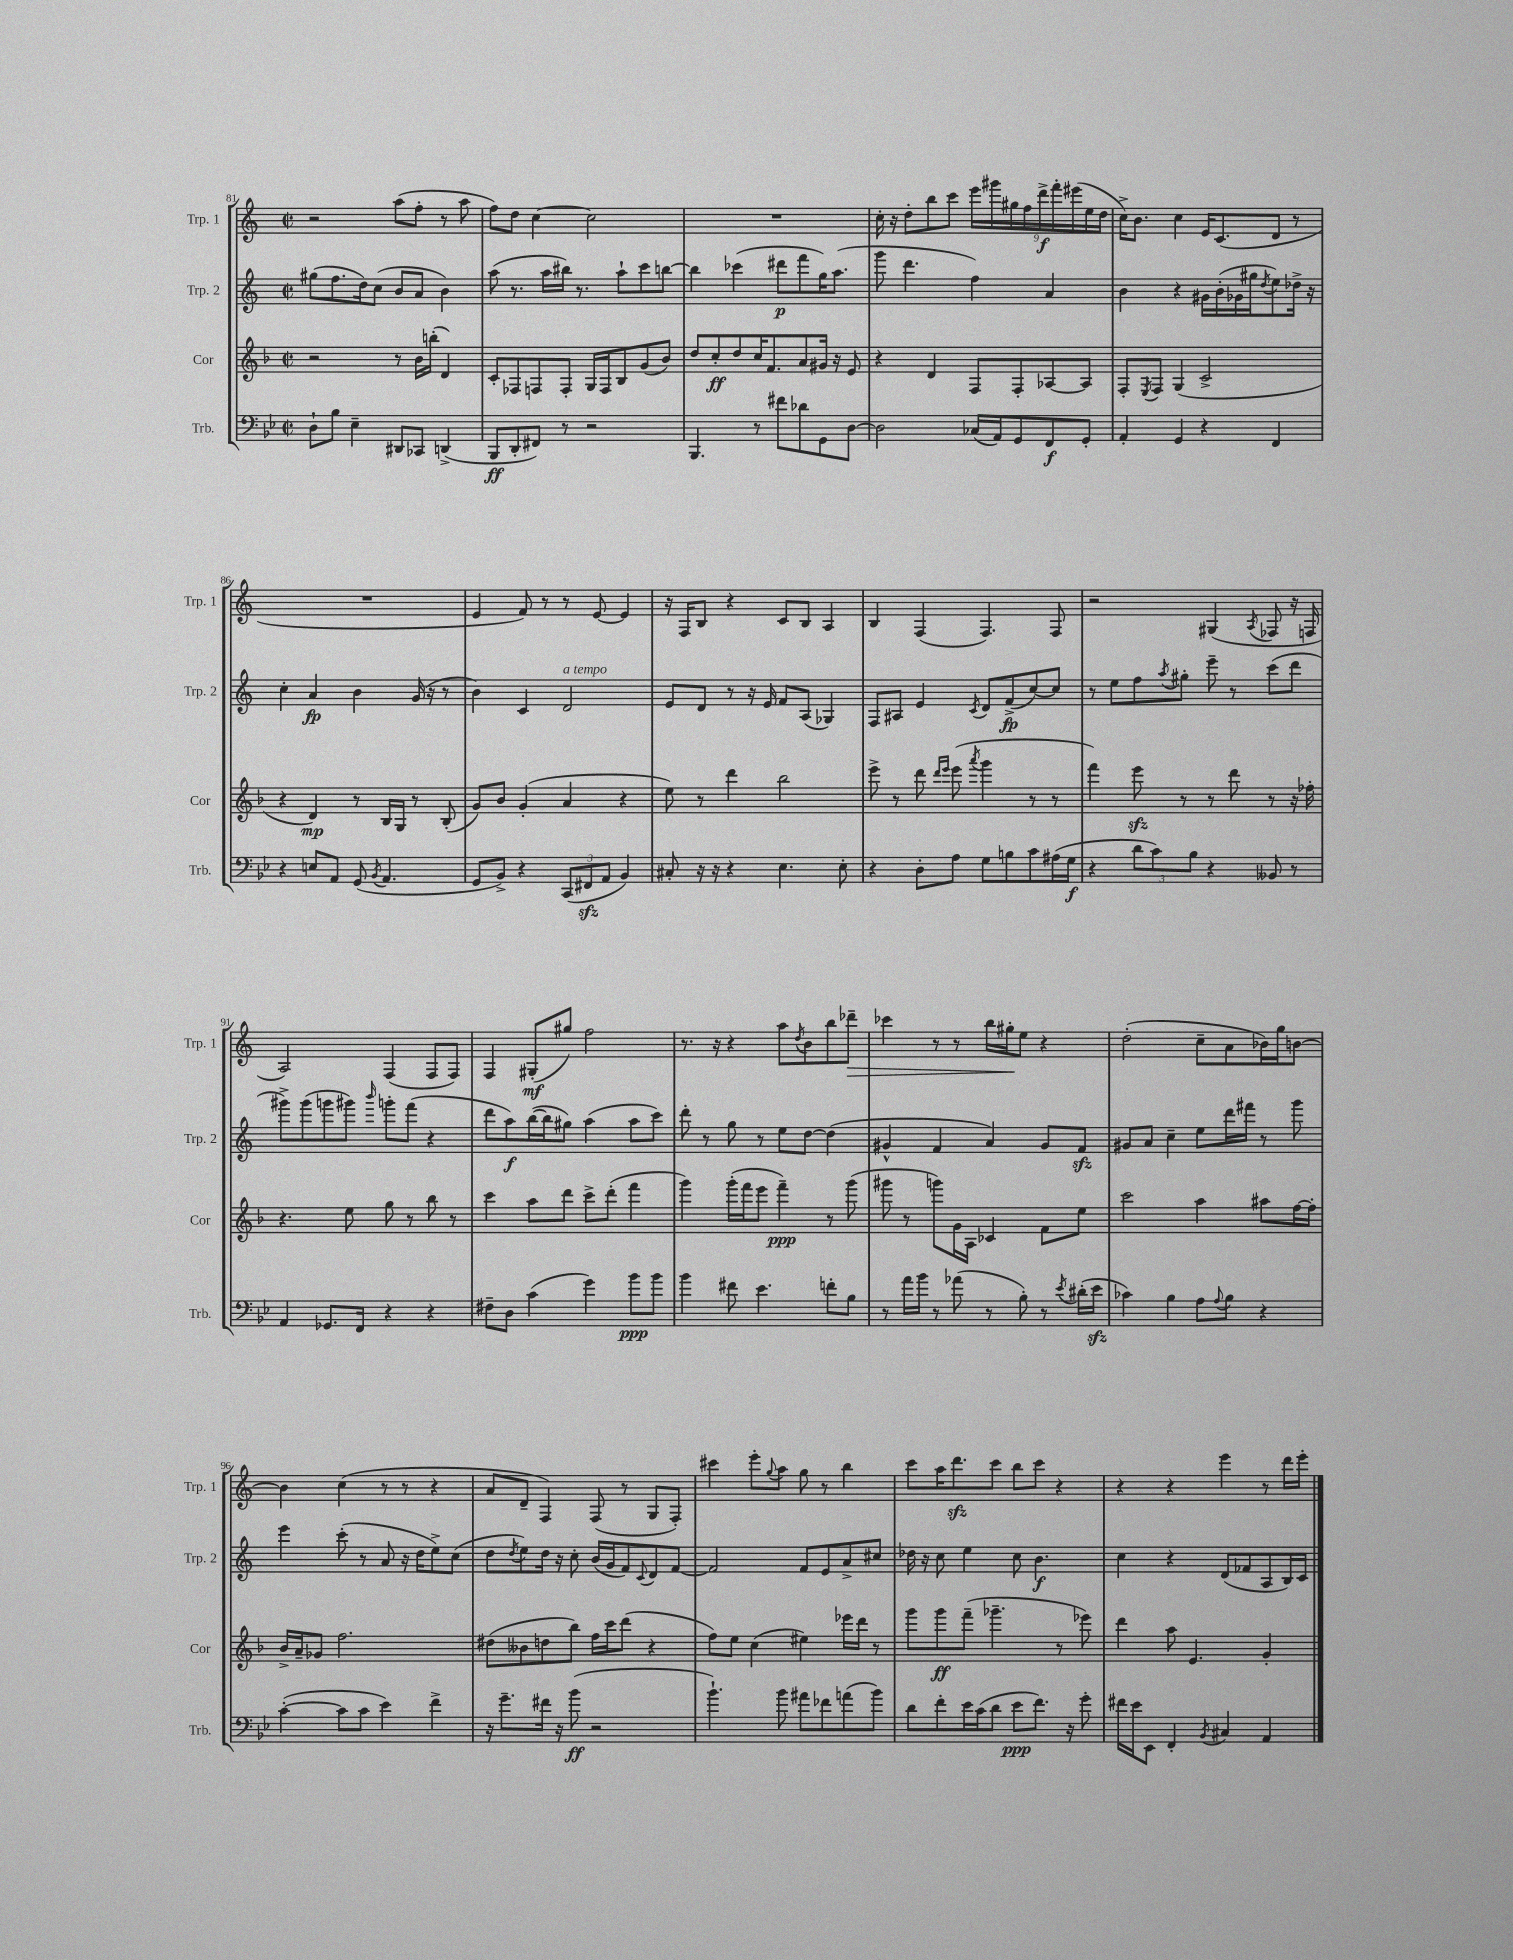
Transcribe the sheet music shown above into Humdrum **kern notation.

**kern	**dynam	**kern	**dynam	**kern	**dynam	**kern	**dynam
*part4	*part4	*part3	*part3	*part2	*part2	*part1	*part1
*staff4	*staff4	*staff3	*staff3	*staff2	*staff2	*staff1	*staff1
*I"Trb.	*	*I"Cor	*	*I"Trp. 2	*	*I"Trp. 1	*
*I'Trb.	*	*I'Cor	*	*I'Trp. 2	*	*I'Trp. 1	*
*clefF4	*	*clefG2	*	*clefG2	*	*clefG2	*
*k[b-e-]	*	*k[b-]	*	*k[]	*	*k[]	*
*M2/2	*	*M2/2	*	*M2/2	*	*M2/2	*
*met(c|)	*	*met(c|)	*	*met(c|)	*	*met(c|)	*
=81	=81	=81	=81	=81	=81	=81	=81
8D`\L	.	2r	.	(8gg#X\L	.	2r	.
8B-\J	.	.	.	8.ff\	.	.	.
4E-~\	.	.	.	.	.	.	.
.	.	.	.	16dd\k)	.	.	.
.	.	.	.	(8cc\J	.	.	.
8DD#X/L	.	8r	.	8b/L	.	(8aa\L	.
8CC-X/J	.	16b-\LL	.	8a/J	.	8ff'\J	.
.	.	(16bbn'\JJ	.	.	.	.	.
(4DDn^/	.	4d/)	.	4b\)	.	8r	.
.	.	.	.	.	.	8aa\	.
=82	=82	=82	=82	=82	=82	=82	=82
8BBB-/L	ff	8c'/L	.	(8aa\	.	8ff\L)	.
8DD'/	.	8F-X/	.	8.r	.	8dd\J	.
8FF#X/J)	.	8Fn/	.	.	.	[4cc\	.
.	.	.	.	16aa\LL	.	.	.
8r	.	8F'/J	.	16bb#X\JJ)	.	.	.
.	.	.	.	8.r	.	.	.
2r	.	16G/LL	.	.	.	2cc\]	.
.	.	16F/J	.	.	.	.	.
.	.	8B-/	.	8aa`\L	.	.	.
.	.	(8g/	.	8ccc\	.	.	.
.	.	8b-/J)	.	[8bbn\J	.	.	.
=83	=83	=83	=83	=83	=83	=83	=83
4.BBB-/	.	8dd/L	.	4bb\]	.	1r	.
.	.	8cc'/	ff	.	.	.	.
.	.	8dd/	.	(4ccc-X\	.	.	.
8r	.	16cc/K	.	.	.	.	.
.	.	8.f/	.	.	.	.	.
8f#X\L	.	.	.	8ddd#X\L	p	.	.
8d-X\	.	8a/	.	8fff\	.	.	.
8GG\	.	16g#X/Jk	.	16gg\K)	.	.	.
.	.	16r	.	(8.aa\J	.	.	.
[8D\J	.	8e/	.	.	.	.	.
=84	=84	=84	=84	=84	=84	=84	=84
2D\]	.	4r	.	8ggg\	.	16cc'\	.
.	.	.	.	.	.	16r	.
.	.	.	.	4.ddd\	.	8dd'\L	.
.	.	4d/	.	.	.	8bb\	.
.	.	.	.	.	.	8ccc\J	.
(16C-X/LL	.	8F/L	.	4ff\)	.	18eee\LL	.
.	.	.	.	.	.	18ggg#X\	.
16AA/J)	.	.	.	.	.	.	.
.	.	.	.	.	.	18gg#X\	.
8GG/	.	8F'/	.	.	.	.	.
.	.	.	.	.	.	18ff\	.
.	.	.	.	.	.	18ddd^\	f
8FF/	f	[8A-X/	.	4a/	.	.	.
.	.	.	.	.	.	18fff'\	.
.	.	.	.	.	.	(18eee#X\	.
8GG'/J	.	8A-/J]	.	.	.	.	.
.	.	.	.	.	.	18ee\	.
.	.	.	.	.	.	18dd\JJ	.
=85	=85	=85	=85	=85	=85	=85	=85
4AA'/	.	8F'/L	.	4b\	.	16cc^\KL)	.
.	.	.	.	.	.	8.b\J	.
.	.	8qE/	.	.	.	.	.
.	.	8F/J	.	.	.	.	.
4GG/	.	(4G/	.	4r	.	4cc\	.
4r	.	2c^/	.	16g#X\LL	.	16e/KL	.
.	.	.	.	(16b'\	.	(8.c/	.
.	.	.	.	16g-X\	.	.	.
.	.	.	.	16gg#X\J	.	.	.
.	.	.	.	8qdd/	.	.	.
4FF/	.	.	.	8ee\)	.	8d/J	.
.	.	.	.	16dd-X^\Jk	.	8r	.
.	.	.	.	16r	.	.	.
!!LO:LB:g=z
=86	=86	=86	=86	=86	=86	=86	=86
4r	.	4r	.	4cc'\	.	1r	.
8En/L	.	4d/)	mp	4a/	fp	.	.
8AA/J	.	.	.	.	.	.	.
(8GG/	.	8r	.	4b\	.	.	.
8qBB-/	.	.	.	.	.	.	.
4.AA/	.	16B-/LL	.	.	.	.	.
.	.	16G/JJ	.	.	.	.	.
.	.	8r	.	(16g/	.	.	.
.	.	.	.	16r	.	.	.
.	.	(8B-'/	.	8r	.	.	.
=87	=87	=87	=87	=87	=87	=87	=87
8GG/L	.	8g/L)	.	4b\)	.	4e/	.
8BB-^/J)	.	8b-/J	.	.	.	.	.
4r	.	(4g'/	.	4c/	.	8f/)	.
.	.	.	.	.	.	8r	.
!	!	!	!	!LO:TX:a:i:t=a tempo	!	!	!
(12CC/L	.	4a/	.	2d/	.	8r	.
12FF#Xzz/	.	.	.	.	.	.	.
.	.	.	.	.	.	[8e/	.
12AA/J	.	.	.	.	.	.	.
4BB-/)	.	4r	.	.	.	4e/]	.
=88	=88	=88	=88	=88	=88	=88	=88
8C#X'/	.	8ee\)	.	8e/L	.	16r	.
.	.	.	.	.	.	16F/KL	.
16r	.	8r	.	8d/J	.	8B/J	.
16r	.	.	.	.	.	.	.
4r	.	4ddd\	.	8r	.	4r	.
.	.	.	.	16r	.	.	.
.	.	.	.	16e/	.	.	.
4.E-\	.	2bb-\	.	8f/L	.	8c/L	.
.	.	.	.	(8A/J	.	8B/J	.
.	.	.	.	4G-X/)	.	4A/	.
8E-'\	.	.	.	.	.	.	.
=89	=89	=89	=89	=89	=89	=89	=89
4r	.	8eee^\	.	8F/L	.	4B/	.
.	.	8r	.	8A#X/J	.	.	.
8D'\L	.	8ddd\	.	4e/	.	(4F/	.
.	.	16qqddd/LL	.	.	.	.	.
.	.	16qqeee/JJ	.	.	.	.	.
8A\J	.	(8eee\	.	.	.	.	.
.	.	8qaaa/	.	8qc/	.	.	.
8G\L	.	4ggg\	.	8d/L	.	4.F/)	.
8Bn\	.	.	.	(8f^/	fp	.	.
8c\	.	8r	.	[8cc/)	.	.	.
(16A#X\L	.	8r	.	8cc/J]	.	8F/	.
16G\JJ	f	.	.	.	.	.	.
=90	=90	=90	=90	=90	=90	=90	=90
4r	.	4fff\)	.	8r	.	2r	.
.	.	.	.	8ee\L	.	.	.
12d\L	.	8eeezz\	.	8ff\	.	.	.
12c\)	.	.	.	.	.	.	.
.	.	.	.	8qaa/	.	.	.
.	.	8r	.	8gg#X'\J	.	.	.
12B-\J	.	.	.	.	.	.	.
4r	.	8r	.	8eee~\	.	(4G#X/	.
.	.	8ddd\	.	8r	.	.	.
.	.	.	.	.	.	8qA/	.
8BB--X/	.	8r	.	(8ccc\L	.	8F-X/	.
8r	.	16r	.	8ddd\J	.	16r	.
.	.	16ff-X'\	.	.	.	16Fn/	.
!!LO:LB:g=z
=91	=91	=91	=91	=91	=91	=91	=91
4AA/	.	4.r	.	8ggg#X^\L)	.	2A/)	.
.	.	.	.	(8ggg#\	.	.	.
8.GG-X/L	.	.	.	8gggn\	.	.	.
.	.	8ee\	.	8ggg#X\J)	.	.	.
16FF/Jk	.	.	.	.	.	.	.
.	.	.	.	16qqbbb/	.	.	.
4r	.	8gg\	.	8gggn'\L	.	(4F/	.
.	.	8r	.	(8fff\J	.	.	.
4r	.	8bb-\	.	4r	.	8F/L	.
.	.	8r	.	.	.	8F/J)	.
=92	=92	=92	=92	=92	=92	=92	=92
8F#X~\L	.	4ccc\	.	8ddd\L	.	4F/	.
8D\J	.	.	.	8aa\)	f	.	.
(4c\	.	8aa\L	.	([16bb\L	.	(8G#X'/L	mf
.	.	.	.	16bb\J]	.	.	.
.	.	8ddd\J	.	8gg#X\J)	.	8gg#X/J)	.
4g\)	.	8ccc^\L	.	(4aa\	.	2ff\	.
.	.	(8ddd'\J	.	.	.	.	.
8b-\L	ppp	4fff\	.	8aa\L	.	.	.
8b-\J	.	.	.	8ccc\J)	.	.	.
=93	=93	=93	=93	=93	=93	=93	=93
4b-\	.	4ggg\)	.	8ddd'\	.	8.r	.
.	.	.	.	8r	.	.	.
.	.	.	.	.	.	16r	.
8f#X\	.	(16ggg'\LL	.	8gg\	.	4r	.
.	.	16fff\J	.	.	.	.	.
4.e-\	.	8eee\J	.	8r	.	.	.
.	.	4fff~\)	ppp	8ee\L	.	8aa\L	.
.	.	.	.	.	.	8qdd/	.
.	.	.	.	[8dd\J	.	8b\	.
8fn'\L	.	8r	.	(4dd\]	.	8bb\	.
!	!	!	!	!	!	!	!LO:HP:b
8B-\J	.	(8ggg\	.	.	.	8ddd-X~\J	>
=94	=94	=94	=94	=94	=94	=94	=94
8r	.	8ggg#X\	.	4g#X^^/	.	4ccc-X\	.
16a\LL	.	8r	.	.	.	.	.
16b-\JJ	.	.	.	.	.	.	.
8r	.	8gggn\L)	.	4f/	.	8r	.
(8a-X\	.	16g\L	.	.	.	8r	.
.	.	16A\JJ	.	.	.	.	.
8r	.	4c-X/	.	4a/)	.	16bb\LL	.
.	.	.	.	.	.	16gg#X'\J	.
8B-'\)	.	.	.	.	.	8ee\J	]
8r	.	8f\L	.	8g#/L	.	4r	.
8qe-/	.	.	.	.	.	.	.
(16d#X'\LL	.	8ee\J	.	8fzz/J	.	.	.
16e-zz\JJ	.	.	.	.	.	.	.
=95	=95	=95	=95	=95	=95	=95	=95
4c-X\)	.	2ccc\	.	8g#X/L	.	(2dd'\	.
.	.	.	.	8a/J	.	.	.
4B-\	.	.	.	4cc~\	.	.	.
8A\L	.	4aa\	.	8ee\L	.	8cc~\L	.
8qqA/	.	.	.	.	.	.	.
8B-\J	.	.	.	16ddd\L	.	8a\	.
.	.	.	.	16fff#X\JJ	.	.	.
4r	.	8aa#X\L	.	8r	.	16b-X\L)	.
.	.	.	.	.	.	16gg\J	.
.	.	[16ff\L	.	8ggg\	.	[8bn\J	.
.	.	16ff'\JJ]	.	.	.	.	.
!!LO:LB:g=z
=96	=96	=96	=96	=96	=96	=96	=96
([4c'\	.	16b-^/LL	.	4eee\	.	4b\]	.
.	.	16a~/J	.	.	.	.	.
.	.	8g-X/J	.	.	.	.	.
8c\L]	.	2.ff\	.	(8ccc'\	.	(4cc\	.
8c\J	.	.	.	8r	.	.	.
4e-\)	.	.	.	8a/	.	8r	.
.	.	.	.	16r	.	8r	.
.	.	.	.	16dd\KL	.	.	.
4f^\	.	.	.	8ee^\)	.	4r	.
.	.	.	.	(8cc\J	.	.	.
=97	=97	=97	=97	=97	=97	=97	=97
16r	.	(8dd#X\L	.	8dd\L	.	8a/L	.
8.g~\L	.	.	.	.	.	.	.
.	.	.	.	8qdd/	.	.	.
.	.	8b--X\	.	8ee\)	.	8d~/J	.
16f#X\Jk	.	8ddn\	.	16dd\Jk	.	4F/)	.
16r	.	.	.	16r	.	.	.
(8b-\	ff	8bb-\J)	.	8cc'\	.	.	.
2r	.	16ff\LL	.	(16b/LL	.	(8F/	.
.	.	16ccc\J	.	16g/J	.	.	.
.	.	(8ddd\J	.	8f/)	.	8r	.
.	.	.	.	8qqc/	.	.	.
.	.	4r	.	8d/	.	8G/L	.
.	.	.	.	[8f/J	.	8F'/J)	.
=98	=98	=98	=98	=98	=98	=98	=98
4.b-`\)	.	8ff\L)	.	2f/]	.	4ccc#X\	.
.	.	8ee\J	.	.	.	.	.
.	.	(4cc\	.	.	.	8eee'\L	.
.	.	.	.	.	.	8qqgg/	.
8b-\	.	.	.	.	.	8aa\J	.
8a#X\L	.	4ee#X\)	.	8f/L	.	8gg\	.
8f-X\	.	.	.	8e/	.	8r	.
(8an\	.	16eee-X\LL	.	8a^/	.	4bb\	.
.	.	16ddd\JJ	.	.	.	.	.
8b-\J)	.	8r	.	8cc#X/J	.	.	.
=99	=99	=99	=99	=99	=99	=99	=99
8d\L	.	8ggg\L	.	16dd-X\	.	8ccc\L	.
.	.	.	.	16r	.	.	.
8f'\	.	8ggg\	ff	8cc\	.	16aa\K	.
.	.	.	.	.	.	8.dddzz\	.
16e-\L	.	(8fff~\J	.	4ee\	.	.	.
(16c\J	.	.	.	.	.	.	.
8d\J	.	4.ggg-X~\	.	.	.	8ccc\J	.
8e-\L	ppp	.	.	8cc\	.	8bb\L	.
8.f\J)	.	.	.	4.b\	f	8ccc\J	.
.	.	8r	.	.	.	4r	.
16r	.	.	.	.	.	.	.
8g'\	.	8eee-X\)	.	.	.	.	.
=100	=100	=100	=100	=100	=100	=100	=100
16f#X\LL	.	4ddd\	.	4cc\	.	4r	.
16e-\J	.	.	.	.	.	.	.
8EE-\J	.	.	.	.	.	.	.
4FF'/	.	8aa\	.	4r	.	4r	.
.	.	4.e/	.	.	.	.	.
8qBB-/	.	.	.	.	.	.	.
4C#X/	.	.	.	(8d/L	.	4eee\	.
.	.	.	.	8f-X/	.	.	.
4AA/	.	4g'/	.	8A/	.	8r	.
.	.	.	.	16B/L)	.	16ddd\LL	.
.	.	.	.	16c/JJ	.	16eee'\JJ	.
==	==	==	==	==	==	==	==
*-	*-	*-	*-	*-	*-	*-	*-
